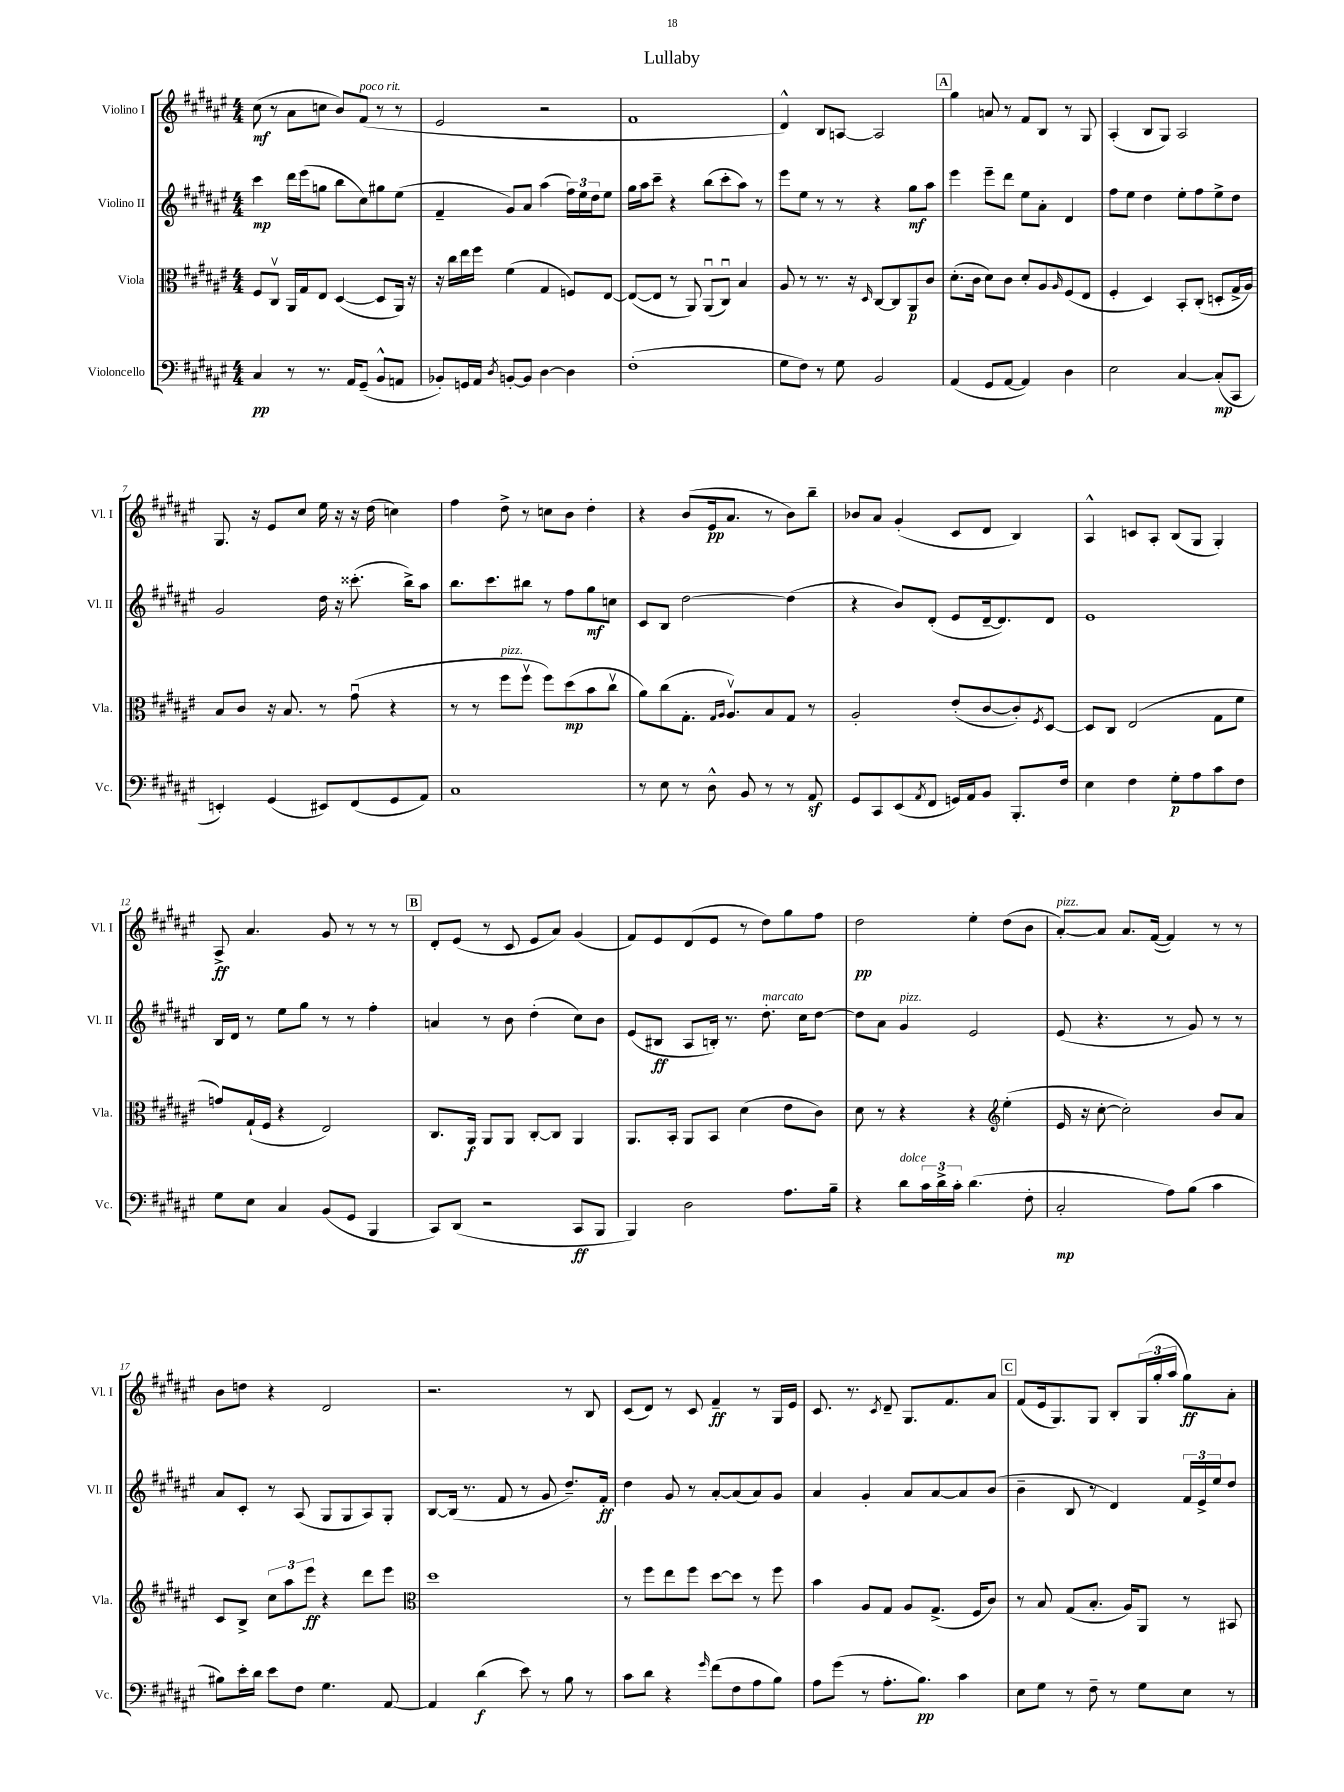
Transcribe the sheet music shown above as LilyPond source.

\header { title = "Lullaby" }
<<
\new StaffGroup <<
\new Staff = "s0" \with { instrumentName = "Violino I" shortInstrumentName = "Vl. I" } {
    \clef treble \key fis \major \numericTimeSignature \time 4/4
    cis''8\mf( r8 ais'8 c''8 b'8) fis'8^\markup { \italic "poco rit." }( r8 r8 |
    eis'2 r2 |
    fis'1 |
    dis'4-^) b8 a8~ a2 |
    \mark \markup { \box "A" } gis''4 a'8 r8 fis'8 b8 r8 gis8 |
    ais4-.( b8 gis8) ais2 |
    gis8. r16 eis'8 cis''8 eis''16 r16 r16 dis''16( c''4) |
    fis''4 dis''8-> r8 c''8 b'8 dis''4-. |
    r4 b'8( eis'16\pp ais'8. r8 b'8) b''8-- |
    bes'8 ais'8 gis'4-.( cis'8 dis'8 b4) |
    ais4-^ c'8 ais8-. b8( gis8 gis4-.) |
    ais8->\ff ais'4. gis'8 r8 r8 r8 |
    \mark \markup { \box "B" } dis'8-. eis'8( r8 cis'8 eis'8 ais'8) gis'4( |
    fis'8) eis'8 dis'8( eis'8 r8 dis''8) gis''8 fis''8 |
    dis''2\pp eis''4-. dis''8( b'8 |
    ais'8~-.^\markup { \italic "pizz." }) ais'8 ais'8. fis'16~( fis'4) r8 r8 |
    b'8 d''8 r4 dis'2 |
    r2. r8 b8 |
    cis'8( dis'8) r8 cis'8 fis'4--\ff r8 gis16 eis'16 |
    cis'8. r8. \acciaccatura { cis'8 } dis'8-- gis8. fis'8. ais'8 |
    \mark \markup { \box "C" } fis'8( eis'16 gis8.) gis8 b8-. \tuplet 3/2 { gis16( gis''16-. ais''16 } gis''8\ff) ais'8-. \bar "|." |
}
\new Staff = "s1" \with { instrumentName = "Violino II" shortInstrumentName = "Vl. II" } {
    \clef treble \key fis \major \numericTimeSignature \time 4/4
    cis'''4\mp dis'''16 eis'''16( g''8 b''8 cis''8) gis''8 eis''8( |
    fis'4-- gis'8) ais'8 ais''4( \tuplet 3/2 { fis''16) eis''16 dis''16 } eis''8 |
    gis''16 ais''16 cis'''8-- r4 b''8( cis'''8-. ais''8) r8 |
    eis'''8 eis''8 r8 r8 r4 gis''8\mf ais''8 |
    \mark \markup { \box "A" } eis'''4 eis'''8-- dis'''8 eis''8 ais'8-. dis'4 |
    fis''8 eis''8 dis''4 eis''8-. fis''8 eis''8-> dis''8 |
    gis'2 dis''16 r16 cisis'''8.-.( b''16->) ais''8 |
    b''8. cis'''8. bis''8 r8 fis''8 gis''8\mf c''8 |
    cis'8 b8 dis''2~ dis''4( |
    r4 b'8) dis'8-.( eis'8 dis'16~-- dis'8.) dis'8 |
    eis'1 |
    b16 dis'16 r8 eis''8 gis''8 r8 r8 fis''4-. |
    \mark \markup { \box "B" } a'4 r8 b'8 dis''4-.( cis''8) b'8 |
    eis'8( bis8\ff ais8 b16-.) r8. dis''8.-.^\markup { \italic "marcato" } cis''16 dis''8~ |
    dis''8 ais'8 gis'4^\markup { \italic "pizz." } eis'2 |
    eis'8( r4. r8 gis'8) r8 r8 |
    ais'8 cis'8-. r8 ais8( gis8 gis8 ais8) gis8-. |
    b8~ b16( r8. fis'8 r8 gis'8 dis''8.--) fis'16-.\ff |
    dis''4 gis'8 r8 ais'8~-. ais'8( ais'8) gis'8 |
    ais'4 gis'4-. ais'8 ais'8~ ais'8 b'8( |
    \mark \markup { \box "C" } b'4-- b8 r8 dis'4) \tuplet 3/2 { fis'16 eis'16-> eis''16 } dis''8 \bar "|." |
}
\new Staff = "s2" \with { instrumentName = "Viola" shortInstrumentName = "Vla." } {
    \clef alto \key fis \major \numericTimeSignature \time 4/4
    fis8 cis8\upbow ais,16 gis16 eis8 dis4~( dis8 ais,16) r16 |
    r16 cis''16 eis''16 fis''16 fis'4( gis4 f8) eis8~ |
    eis8~( eis8 r8 ais,8) ais,8\downbow( cis8\downbow) b4 |
    ais8 r8 r8. r16 \grace { dis16 } cis8~ cis8 ais,8\p cis'8 |
    \mark \markup { \box "A" } dis'8.-.( cis'16 dis'8) cis'8 dis'8-. ais8 \grace { ais16 } fis8( eis8 |
    fis4-. dis4) b,8-. cis8-.( d8-. gis16-> ais16) |
    b8 cis'8 r16 b8. r8 gis'8\downbow( r4 |
    r8 r8 fis''8^\markup { \italic "pizz." } fis''8\upbow fis''8) dis''8\mp( b'8 cis''8\upbow |
    ais'8) cis''8( gis8.-. \grace { gis16 ais16 } ais8.\upbow) b8 gis8 r8 |
    ais2-. eis'8-.( cis'8~ cis'8-.) \acciaccatura { fis8 } dis8~ |
    dis8 cis8 eis2( gis8 fis'8 |
    g'8) gis16-!( fis16 r4 eis2) |
    \mark \markup { \box "B" } cis8. ais,16\f ais,8 ais,8 cis8~-. cis8 ais,4 |
    ais,8. b,16-. ais,8 b,8 dis'4( eis'8 cis'8) |
    dis'8 r8 r4 r4 \clef treble eis''4-.( |
    eis'16 r16 cis''8~-. cis''2-.) b'8 ais'8 |
    cis'8 b8-> \tuplet 3/2 { cis''8 ais''8 eis'''8\ff } r4 dis'''8 eis'''8 |
    \clef alto dis''1 |
    r8 fis''8 eis''8 fis''8 dis''8~ dis''8 r8 fis''8 |
    b'4 ais8 gis8 ais8 gis8.->( fis16 cis'8) |
    \mark \markup { \box "C" } r8 b8 gis8( b8.-. ais16) ais,8 r8 bis,8 \bar "|." |
}
\new Staff = "s3" \with { instrumentName = "Violoncello" shortInstrumentName = "Vc." } {
    \clef bass \key fis \major \numericTimeSignature \time 4/4
    cis4\pp r8 r8. ais,16 gis,8--( b,8-^ a,8 |
    bes,8-.) g,16 ais,16 \acciaccatura { dis8 } b,8~-. b,8 dis4~ dis4 |
    fis1-.( |
    gis8 fis8) r8 gis8 b,2 |
    \mark \markup { \box "A" } ais,4( gis,8 ais,8~ ais,4) dis4 |
    eis2 cis4~ cis8-.\mp( cis,8 |
    e,4-.) gis,4( eis,8) fis,8( gis,8 ais,8) |
    cis1 |
    r8 eis8 r8 dis8-^ b,8 r8 r8 ais,8\sf |
    gis,8 cis,8 eis,8( \acciaccatura { ais,8 } fis,8 g,16) ais,16 b,8 b,,8.-. fis16 |
    eis4 fis4 gis8-.\p ais8 cis'8 fis8 |
    gis8 eis8 cis4 b,8( gis,8 b,,4 |
    \mark \markup { \box "B" } cis,8) dis,8( r2 cis,8\ff b,,8 |
    b,,4) dis2 ais8. b16-- |
    r4 dis'8^\markup { \italic "dolce" } \tuplet 3/2 { cis'16 dis'16-> cis'16-. } dis'4.( fis8-. |
    cis2-.\mp ais8) b8( cis'4 |
    bis8) eis'16-. dis'16 eis'8 fis8 gis4. ais,8~ |
    ais,4 dis'4\f( eis'8) r8 b8 r8 |
    cis'8 dis'8 r4 \grace { gis'16 } fis'8( fis8 ais8 b8) |
    ais8 gis'8( r8 ais8.-. b8.\pp) cis'4 |
    \mark \markup { \box "C" } eis8 gis8 r8 fis8-- r8 gis8 eis8 r8 \bar "|." |
}
>>
>>
